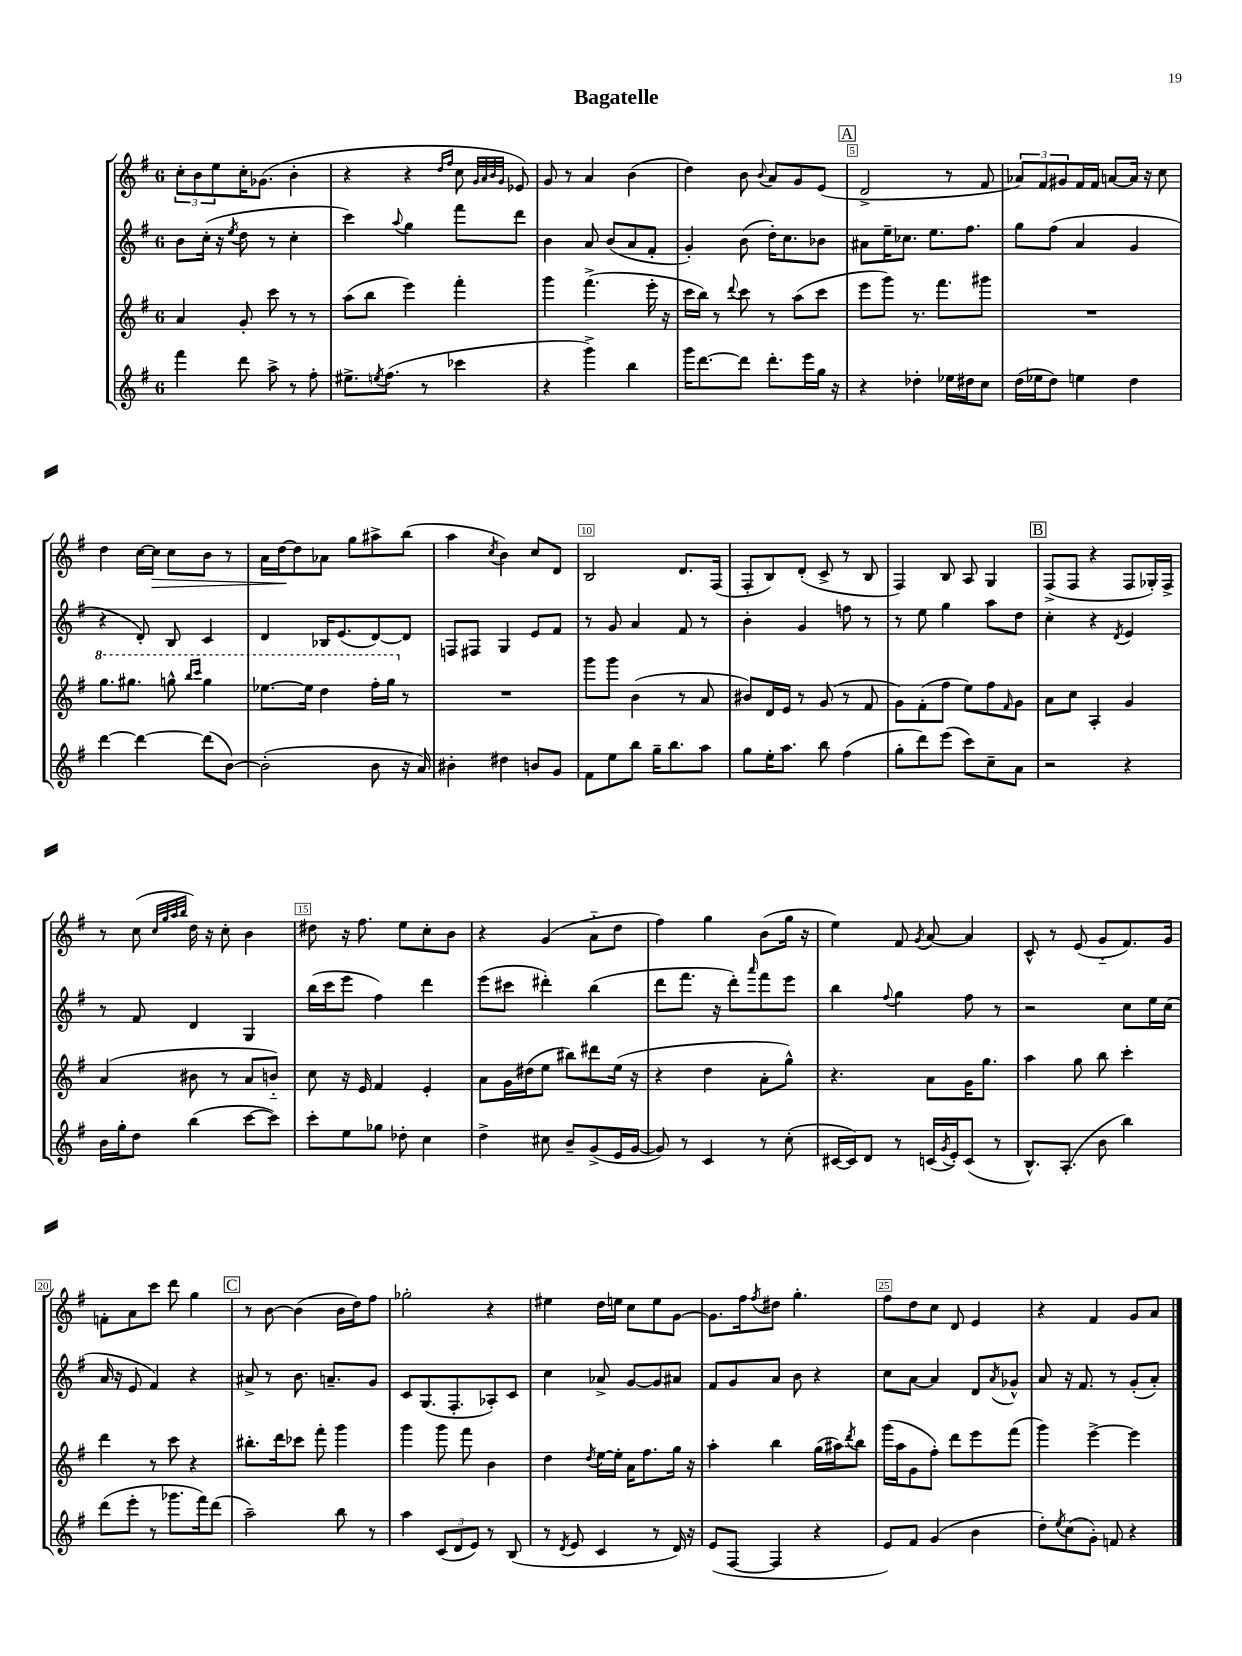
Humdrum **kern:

**kern	**kern	**kern	**kern
*staff4	*staff3	*staff2	*staff1
*clefG2	*clefG2	*clefG2	*clefG2
*k[f#]	*k[f#]	*k[f#]	*k[f#]
*M6/8	*M6/8	*M6/8	*M6/8
4fff#	4a	8b	12cc'
.	.	.	12b
.	.	(16cc'	.
.	.	.	12ee
.	.	16r	.
.	.	8qee	.
8ddd	8g'	8dd	16cc'
.	.	.	(8.g-
8aa^	8ccc	8r	.
8r	8r	4cc'	4b'
8ff#'	8r	.	.
=	=	=	=
8.ee#^	(8aa	4ccc)	4r
.	8bb	.	.
8qee	.	.	.
(8.ff#	.	.	.
.	.	8qqaa	.
.	4eee)	4gg	4r
8r	.	.	.
.	.	.	16qqdd
.	.	.	16qqff#
4ccc-	4fff#'	8fff#	8cc
.	.	.	32qqg
.	.	.	32qqa
.	.	.	32qqb
.	.	.	32qqg
.	.	8ddd	8e-)
=	=	=	=
4r	4ggg	4b	8g
.	.	.	8r
4ggg^)	(4.fff#^	8a	4a
.	.	(8b	.
4bb	.	8a	(4b
.	16eee'	8f#'	.
.	16r	.	.
=	=	=	=
16ggg	16ccc	4g')	4dd)
[8.ddd	16bb)	.	.
.	8r	.	.
.	8qqddd	.	.
8ddd]	8ccc	(8b	8b
.	.	.	8qqb
8.ddd'	8r	16dd')	8a
.	.	8.cc	.
.	(8aa	.	8g
16eee	.	.	.
16gg	8ccc	8b-	(8e
16r	.	.	.
=	=	=	=
4r	8eee	8a#	2d^
.	8ggg)	16ee~	.
.	.	8.cc-	.
4dd-'	8.r	.	.
.	.	8.ee	.
.	8.fff#	.	.
16ee-	.	.	8r
16dd#	.	8.ff#	.
8cc	8ggg#	.	8f#
=	=	=	=
(16dd	2.r	8gg	12a-)
16ee-	.	.	.
.	.	.	12f#
8dd)	.	(8ff#	.
.	.	.	12g#
4ee	.	4a	16f#
.	.	.	16f#
.	.	.	[8a
4dd	.	4g	16a]
.	.	.	16r
.	.	.	8cc
=	=	=	=
[4ddd	8.ggg	4r	4dd
.	8.ggg#	.	.
4ddd_	.	8d')	[16cc
.	.	.	16cc]
.	8ggg^^	8B	8cc
.	16qqbbb	.	.
.	16qqcccc	.	.
(8ddd]	4ggg	4c	8b
[8b)	.	.	8r
=	=	=	=
(2b']	[8.eee-	4d	16a
.	.	.	[16dd
.	.	.	8dd]
.	16eee-]	.	.
.	4ddd	16B-	8a-
.	.	(8.e	.
.	.	.	8gg
8b	16fff#'	[8d)	8aa#^
.	16ggg	.	.
16r	8r	8d]	(8bb
16a)	.	.	.
=	=	=	=
4b#'	2.r	8F	4aa
.	.	8F#	.
.	.	.	8qcc
4dd#	.	4G	4b)
8b	.	8e	8cc
8g	.	8f#	8d
=	=	=	=
8f#	8ggg	8r	2B
8ee	8ggg	8g	.
8bb	(4b	4a	.
16gg~	.	.	.
8.bb	.	.	.
.	8r	8f#	8.d
8aa	8a	8r	.
.	.	.	(16F#
=	=	=	=
8gg	8b#)	4b'	8F#'
16ee'	16d	.	8B)
8.aa	16e	.	.
.	8r	4g	(8d'
8bb	(8g	.	8c^
(4ff#	8r	8ff	8r
.	8f#	8r	8B
=	=	=	=
8gg'	8g)	8r	4F#)
8ddd)	(8f#'	8ee	.
(8eee	8ff#	4gg	8B
8ccc)	8ee)	.	8A
8cc~	8ff#	8aa	4G
.	16qqf#	.	.
8a	8g	8dd	.
=	=	=	=
2r	8a	4cc'	(8F#^
.	8cc	.	8F#
.	4A'	4r	4r
.	.	8qd	.
4r	4g	4e	8F#
.	.	.	16G-')
.	.	.	16F#^
=	=	=	=
16b	(4a	8r	8r
16gg'	.	.	.
8dd	.	8f#	(8cc
.	.	.	32qqcc
.	.	.	32qqgg
.	.	.	32qqaa
.	.	.	32qqbb
(4bb	8b#	4d	16dd)
.	.	.	16r
.	8r	.	8cc'
[8ccc	8a	4G	4b
8ccc])	8b'~)	.	.
=	=	=	=
8ccc'	8cc	(16bb	8dd#
.	.	16ccc	.
8ee	16r	8eee	16r
.	16e	.	8.ff#
8gg-	4f#	4ff#)	.
8dd-'	.	.	8ee
4cc	4e'	4ddd	8cc'
.	.	.	8b
=	=	=	=
4dd^	8a	(8eee	4r
.	16g	8ccc#	.
.	(16dd#	.	.
8cc#	8ee	4ddd#')	(4g
8b~	8bb#)	.	.
(8g^	8ddd#	(4bb	8a'~
16e	(16ee	.	8dd
[16g	16r	.	.
=	=	=	=
8g])	4r	8ddd	4ff#)
8r	.	8.fff#	.
4c	4dd	.	4gg
.	.	16r	.
.	.	8ddd')	.
.	.	16qqaaa	.
8r	8a'	8fff#	(8b
(8cc'	8gg^^)	8eee	16gg
.	.	.	16r
=	=	=	=
[16c#	4.r	4bb	4ee)
16c#])	.	.	.
8d	.	.	.
.	.	8qqff#	.
8r	.	4gg	8f#
.	.	.	8qg
(16c	8a	.	[8a
8qg	.	.	.
16e')	.	.	.
(8c	16g	8ff#	4a]
.	8.gg	.	.
8r	.	8r	.
=	=	=	=
8.B^^)	4aa	2r	8c^^
.	.	.	8r
(8.A'	.	.	.
.	8gg	.	(8e
8b	8bb	.	8g'~
4bb)	4ccc'	8cc	8.f#)
.	.	16ee	.
.	.	(16cc	16g
=	=	=	=
(8ddd	4ddd	16a	8f'
.	.	16r	.
8eee'	.	8e	8a
8r	8r	4f#)	8ccc
8.ggg-	8ccc	.	8ddd
.	4r	4r	4gg
16fff#)	.	.	.
(8ddd	.	.	.
=	=	=	=
2aa~)	8.bb#'	8a#^	8r
.	.	8r	[8b
.	16ddd	.	.
.	8ccc-	8.b	(4b]
.	8fff#'	.	.
.	.	8.a~	.
8bb	4ggg	.	16b
.	.	.	16dd)
8r	.	8g	8ff#
=	=	=	=
4aa	4ggg	8c	2gg-'
.	.	(8.G	.
(12c	8ggg	.	.
.	.	8.F#'	.
12d	.	.	.
.	8fff#	.	.
12e)	.	.	.
8r	4b	8A-')	4r
(8B	.	8c	.
=	=	=	=
8r	4dd	4cc	4ee#
8qd	.	.	.
8e	.	.	.
.	8qdd	.	.
4c	[16ee	8a-^	16dd
.	16ee']	.	16ee
.	16a	[8g	8cc
.	8.ff#	.	.
8r	.	8g]	8ee
16d)	16gg	8a#	[8g
16r	16r	.	.
=	=	=	=
(8e	4aa'	8f#	8.g]
[8F#	.	8g	.
.	.	.	16ff#
.	.	.	8qff#
4F#]	4bb	8a	8dd#
.	.	8b	4.gg'
4r	(16gg	4r	.
.	16aa#)	.	.
.	8qddd	.	.
.	8bb	.	.
=	=	=	=
8e)	(16ggg	8cc	8ff#
.	16aa	.	.
8f#	8g	[8a	8dd
(4g	8ff#')	4a]	8cc
.	8ddd	.	8d
4b	8eee	8d	4e
.	.	8qa	.
.	(8fff#	8g-^^	.
=	=	=	=
8dd')	4ggg)	8a	4r
8qee	.	.	.
(8cc	.	16r	.
.	.	8.f#	.
8g')	[4eee^	.	4f#
8f	.	8r	.
4r	4eee]	(8g'	8g
.	.	8a')	8a
==	==	==	==
*-	*-	*-	*-
